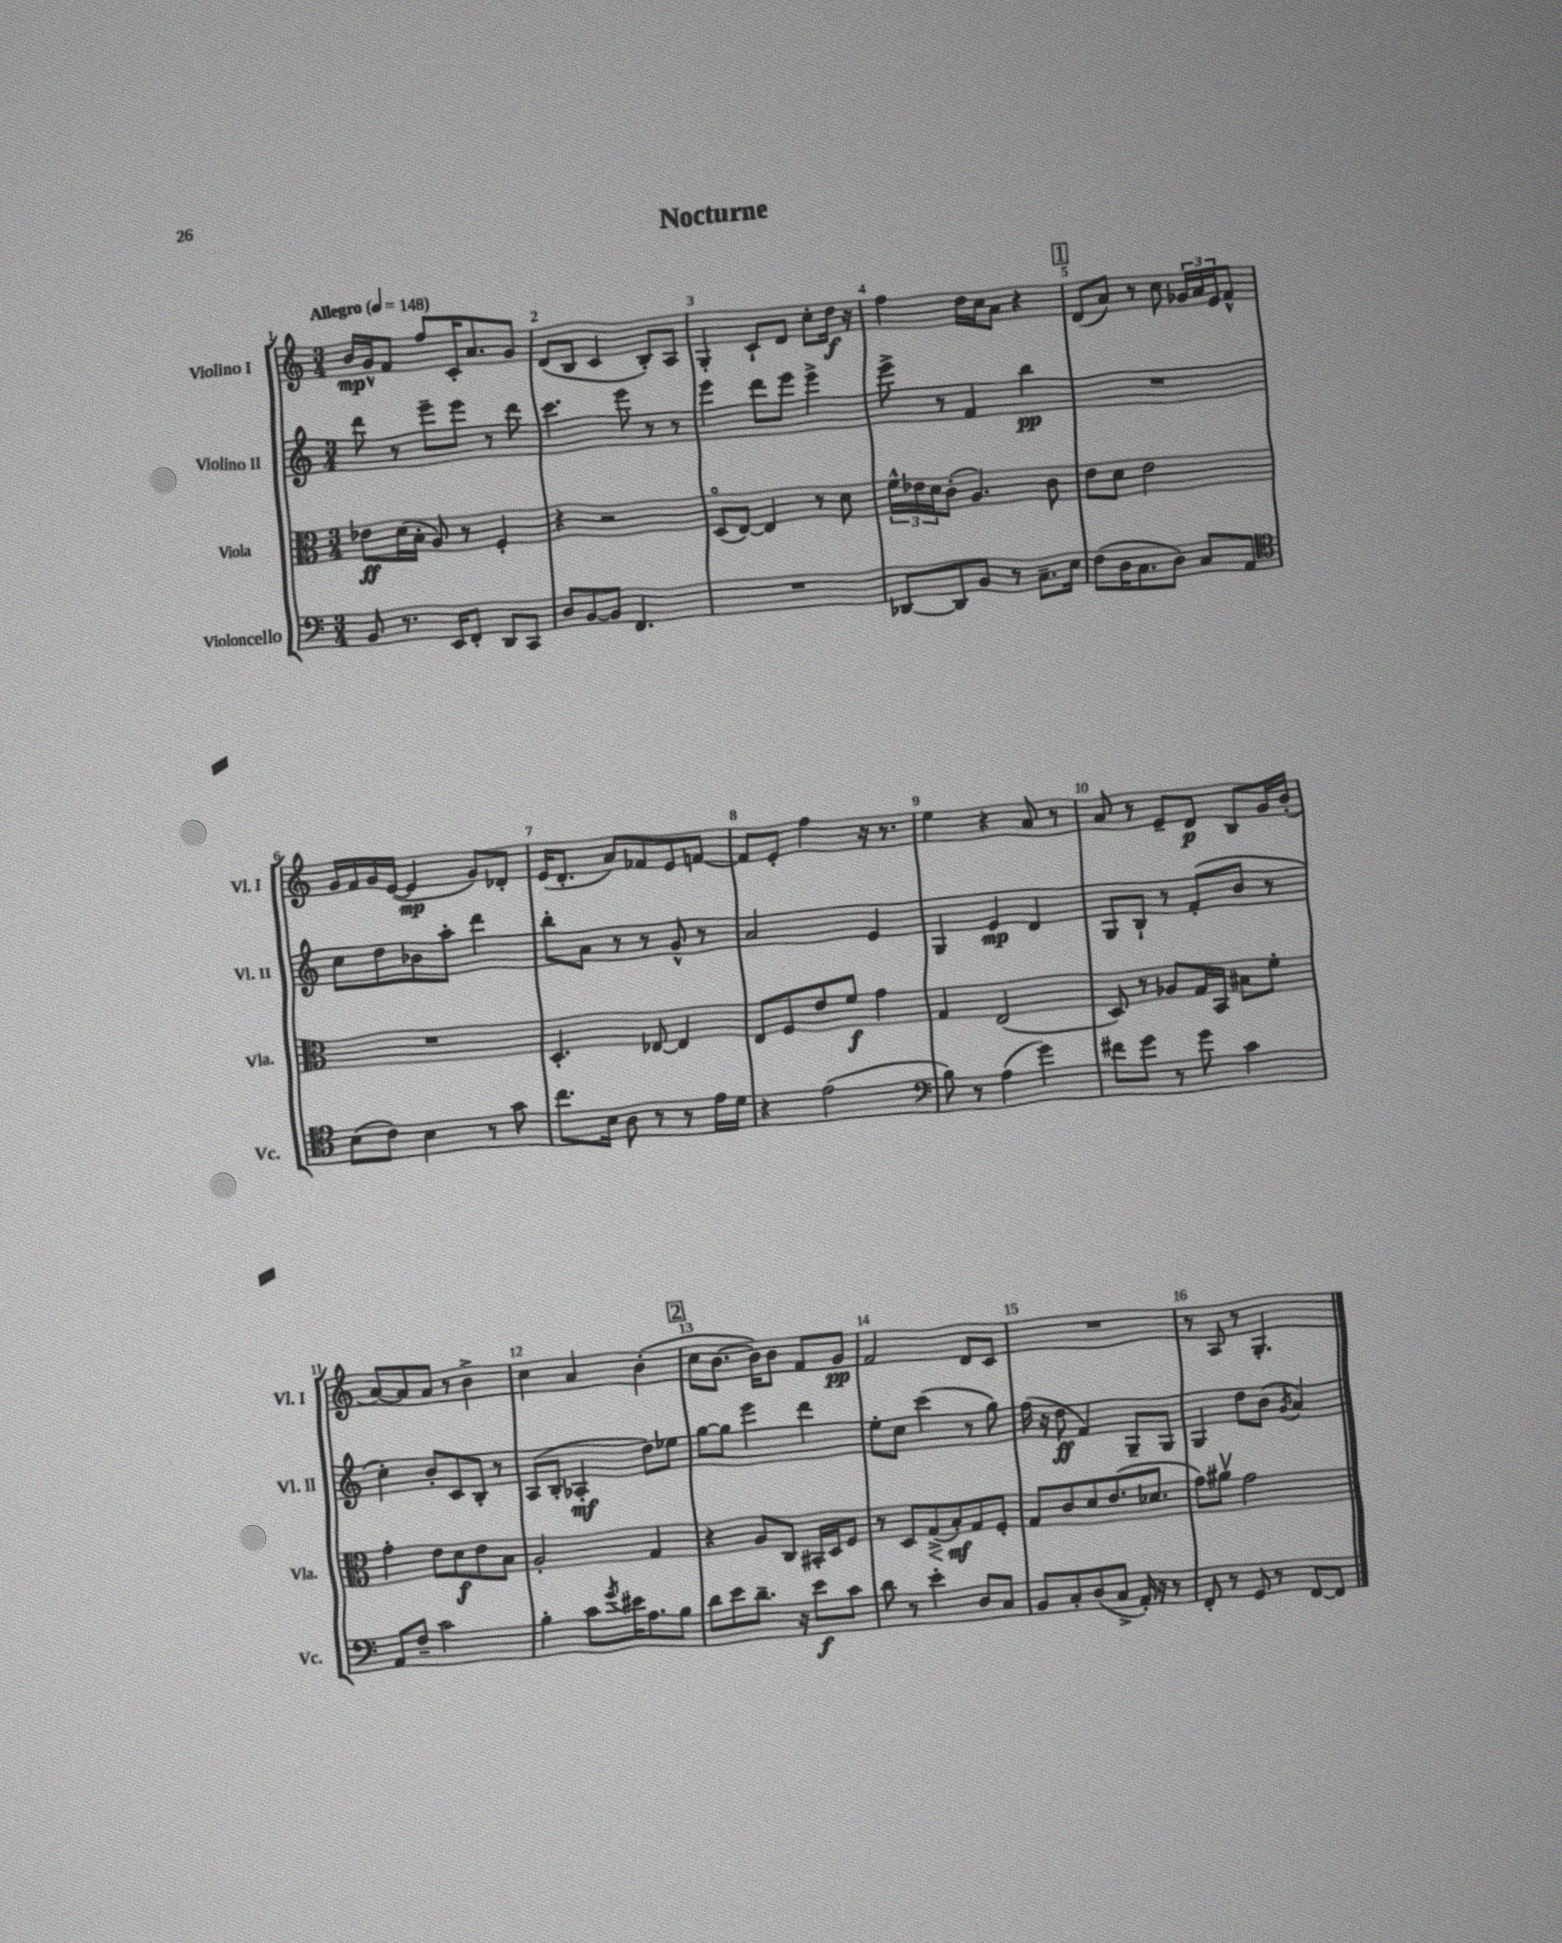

**kern	**kern	**kern	**kern
*staff4	*staff3	*staff2	*staff1
*clefF4	*clefC3	*clefG2	*clefG2
*k[]	*k[]	*k[]	*k[]
*M3/4	*M3/4	*M3/4	*M3/4
*MM148	*MM148	*MM148	*MM148
8BB/	8e-\L	8ddd\	16b/LL
.	.	.	16g^^/J
8.r	(16d\L	8r	8f/J
.	16B'\JJ	.	.
.	8A/)	8eee~\L	8ff/L
16EE/LK	.	.	.
8FF'/J	8r	8eee\J	16c'/K
.	.	.	8.a/
8DD/L	4F'/	8r	.
8CC/J	.	8ddd\	8g/J
=	=	=	=
8D/L	4r	4.ccc\	(8d/L
[8BB/	.	.	8B/J
8BB/]J	2r	.	4c/
4.FF/	.	8eee\	.
.	.	8r	8B'/L)
.	.	8r	8A/J
=	=	=	=
2.r	(8Do/L	4eee\	4G'/
.	[8E/J)	.	.
.	4E/]	8ddd\L	8c`/L
.	.	8eee\J	8d/J
.	8r	4eee^\	8cc'\L
.	8d\	.	16dd\Jk
.	.	.	16r
=	=	=	=
[8DD-/L	24f^^\LL	8eee^\	4ff\
.	24e-\	.	.
.	24d\J	.	.
8DD-/]	(8c'\J	8r	.
8BB/J	4.A/)	4f/	16dd\LL
.	.	.	16cc\J
8r	.	.	8a\J
8.C~\L	.	4bb\	4r
.	8c\	.	.
16E\Jk	.	.	.
=	=	=	=
(8F\L	8e\L	2.r	(8d/L
16D\K	8d\J	.	8a/J)
8.C\	.	.	.
.	2e\	.	8r
8D\J)	.	.	8cc\
8C/L	.	.	24g-/LL
.	.	.	24a/
.	.	.	24e/J
8AA/J	.	.	8f^^/J
=	=	=	=
*clefC4	*	*	*
(8B\L	2.r	8cc\L	16g/LL
.	.	.	16f/
8c\J)	.	8dd\	16g/
.	.	.	([16e/JJ
4B\	.	8b-\	4e/]
.	.	8aa'\J	.
8r	.	4ddd\	8g/L)
8g\	.	.	8d-'/J
=	=	=	=
8.cc\L	4.D'/	8bb'\L	(16e/LK
.	.	.	8.d'/J
.	.	8a\J	.
16B\Jk	.	.	.
8A\	.	8r	8a/L)
8r	[8E-/	8r	8f-/
8r	4E-/]	8g^^/	8e/
16e\LL	.	8r	[8f/J
16d\JJ	.	.	.
=	=	=	=
4r	8E/L	2a/	8f/]L
.	8F/	.	8e'/J
(2e\	8e/	.	4ff\
.	8f/J	.	.
.	4g\	4e/	16r
.	.	.	8.r
=	=	=	=
*clefF4	*	*	*
8B\)	4G/	4G/	4ee\
8r	.	.	.
(4A\	(2E/	4e/	4r
4g\)	.	4d/	8a/
.	.	.	8r
=	=	=	=
8f#\L	8D/)	8G/L	8a/
8g\J	8r	8B`/J	8r
8r	8A-/L	8r	8e~/L
8g\	16G/L	(8f'/L	8d/J
.	16BB/JJ	.	.
4c\	8B#\L	8b/J	8B/L
.	8f'\J	8r	16g/L
.	.	.	(16b'/JJ
=	=	=	=
8AA/L	4g'\	4cc'\)	[8a/L)
8F~/J	.	.	8a/]
2c\	8e\L	8b'/L	8a/J
.	8d\	8c/	8r
.	8e\	8B'/J	4b^\
.	8B\J	8r	.
=	=	=	=
4B'\	2A'/	(8A/L	4cc\
.	.	8B'/J	.
8c\L	.	4A-'/	4a/
8qg/	.	.	.
16e#\K	.	.	.
8.A\	.	.	.
.	4G/	8dd\L)	(4b'\
8B\J	.	8ee-\J	.
=	=	=	=
8d\L	4r	[8gg\L	8cc\L
8e\	.	8gg\]J	[8.b\J
8.d~\J	8A/L	4eee\	.
.	.	.	16b\]LK)
.	8C/J	.	8b\J
16r	.	.	.
8e\L	16BB#'/LL	4ddd\	8f/L
.	16D/J	.	.
8c\J	8F/J	.	8g/J
=	=	=	=
8d\	8r	8ee'\L	2f/
8r	8D/L	8cc\J	.
4e'\	(8G^/	(4ccc\	.
.	8B'/)	.	.
8D/L	8G/	8r	8d/L
8C/J	8F'/J	8gg\)	8c/J
=	=	=	=
8BB/L	8G/L	(16ff\	2.r
.	.	16r	.
8C'/	8c/	8dd\	.
(8D/	8d/	4f/)	.
8C^/J	(8.e/	.	.
16AA'/)	.	8G~/L	.
16r	8.d-/J	.	.
8r	.	8G/J	.
=	=	=	=
8FF'/	8g\L)	4G/	8r
8r	8a#v\J	.	8A/
8GG/	2g\	8dd\L	8r
8r	.	(8b\J	4.G'/
.	.	8qg/	.
[8FF/L	.	4a/)	.
8FF/]J	.	.	.
==	==	==	==
*-	*-	*-	*-
